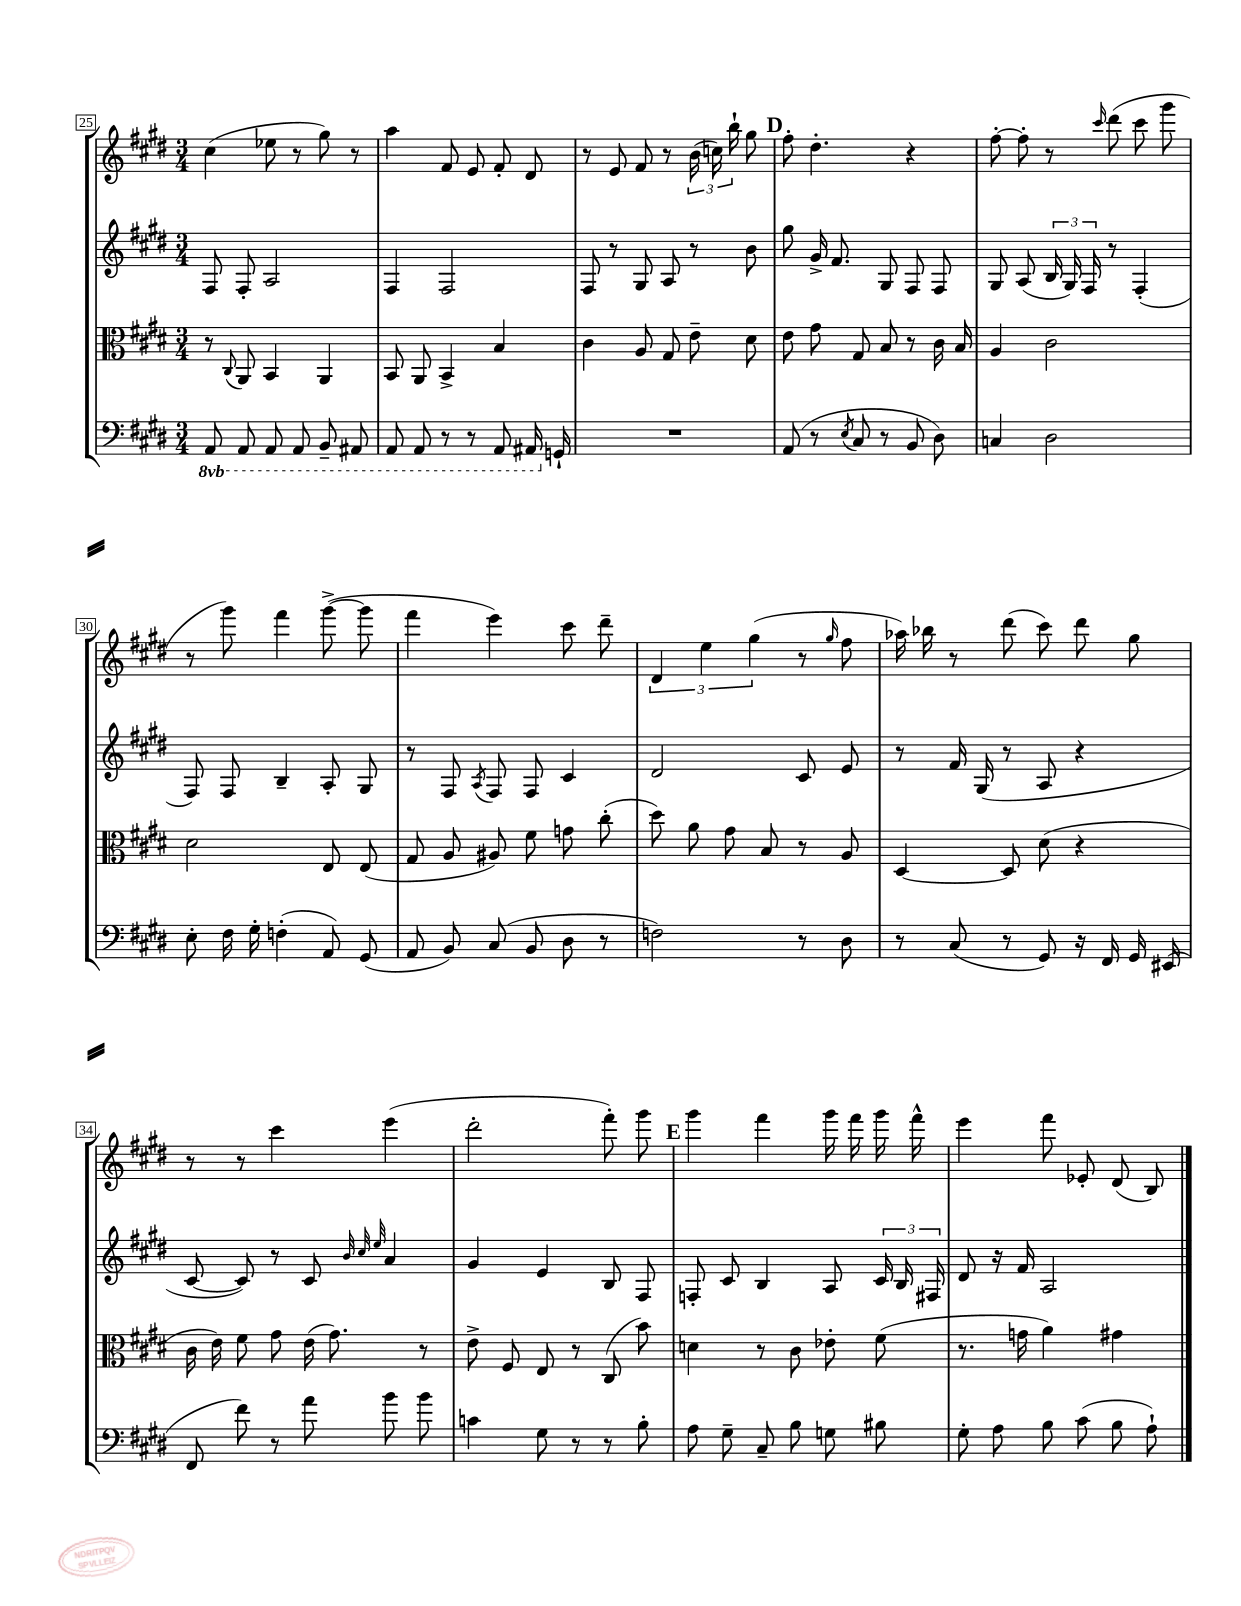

**kern	**kern	**kern	**kern
*staff4	*staff3	*staff2	*staff1
*clefF4	*clefC3	*clefG2	*clefG2
*k[f#c#g#d#]	*k[f#c#g#d#]	*k[f#c#g#d#]	*k[f#c#g#d#]
*M3/4	*M3/4	*M3/4	*M3/4
8AAA	8r	8F#	(4cc#
.	8qqC#	.	.
8AAA	8AA	8F#'	.
8AAA	4BB	2A	8ee-
8AAA	.	.	8r
8BBB~	4AA	.	8gg#)
8AAA#	.	.	8r
=	=	=	=
8AAA	8BB	4F#	4aa
8AAA	8AA	.	.
8r	4BB^	2F#	8f#
8r	.	.	8e
8AAA	4B	.	8f#'
16AAA#	.	.	8d#
16GG`	.	.	.
=	=	=	=
2.r	4c#	8F#	8r
.	.	8r	8e
.	8A	8G#	8f#
.	8G#	8A	8r
.	8e~	8r	(24b
.	.	.	24cc)
.	.	.	24bb`
.	8d#	8b	8gg#
=	=	=	=
(8AA	8e	8gg#	8ff#'
8r	8g#	16g#^	4.dd#'
.	.	8.f#	.
8qE	.	.	.
8C#	8G#	.	.
8r	8B	8G#	.
8BB	8r	8F#	4r
8D#)	16c#	8F#	.
.	16B	.	.
=	=	=	=
4C	4A	8G#	[8ff#'
.	.	(8A	8ff#']
2D#	2c#	24B	8r
.	.	24G#)	.
.	.	24F#	.
.	.	.	16qqccc#
.	.	8r	(8ddd#
.	.	(4F#'	8ccc#
.	.	.	8ggg#
=	=	=	=
8E'	2d#	8F#)	8r
16F#	.	8F#	8ggg#)
16G#'	.	.	.
(4F'	.	4B~	4fff#
8AA)	8E	8A'	([8ggg#^
(8GG#	(8E	8G#	8ggg#]
=	=	=	=
8AA	8G#	8r	4fff#
8BB)	8A	8F#	.
.	.	8qA	.
(8C#	8A#)	8F#	4eee)
8BB	8f#	8F#	.
8D#	8g	4c#	8ccc#
8r	(8cc#'	.	8ddd#~
=	=	=	=
2F)	8dd#)	2d#	6d#
.	8a	.	.
.	.	.	6ee
.	8g#	.	.
.	.	.	(6gg#
.	8B	.	.
8r	8r	8c#	8r
.	.	.	16qqgg#
8D#	8A	8e	8ff#
=	=	=	=
8r	[4D#	8r	16aa-)
.	.	.	16bb-
(8C#	.	16f#	8r
.	.	(16G#	.
8r	8D#]	8r	(8ddd#
8GG#)	(8d#	8A	8ccc#)
16r	4r	4r	8ddd#
16FF#	.	.	.
16GG#	.	.	8gg#
(16EE#	.	.	.
=	=	=	=
8FF#	16c#	[8c#	8r
.	16e)	.	.
8f#)	8f#	8c#])	8r
8r	8g#	8r	4ccc#
8a	(16e	8c#	.
.	8.g#)	.	.
.	.	32qqb	.
.	.	32qqcc#	.
.	.	32qqee	.
8b	.	4a	(4eee
8b	8r	.	.
=	=	=	=
4c	8e^	4g#	2ddd#'
.	8F#	.	.
8G#	8E	4e	.
8r	8r	.	.
8r	(8C#	8B	8fff#')
8B'	8b)	8F#	8ggg#
=	=	=	=
8A	4d	8F'	4ggg#
8G#~	.	8c#	.
8C#~	8r	4B	4fff#
8B	8c#	.	.
8G	8e-'	8A	16ggg#
.	.	.	16fff#
8B#	(8f#	24c#	16ggg#
.	.	24B	.
.	.	.	16fff#^^
.	.	24F#	.
=	=	=	=
8G#'	8.r	8d#	4eee
8A	.	16r	.
.	16g	16f#	.
8B	4a)	2A	8fff#
(8c#	.	.	8e-'
8B	4g#	.	(8d#
8A`)	.	.	8B)
==	==	==	==
*-	*-	*-	*-
